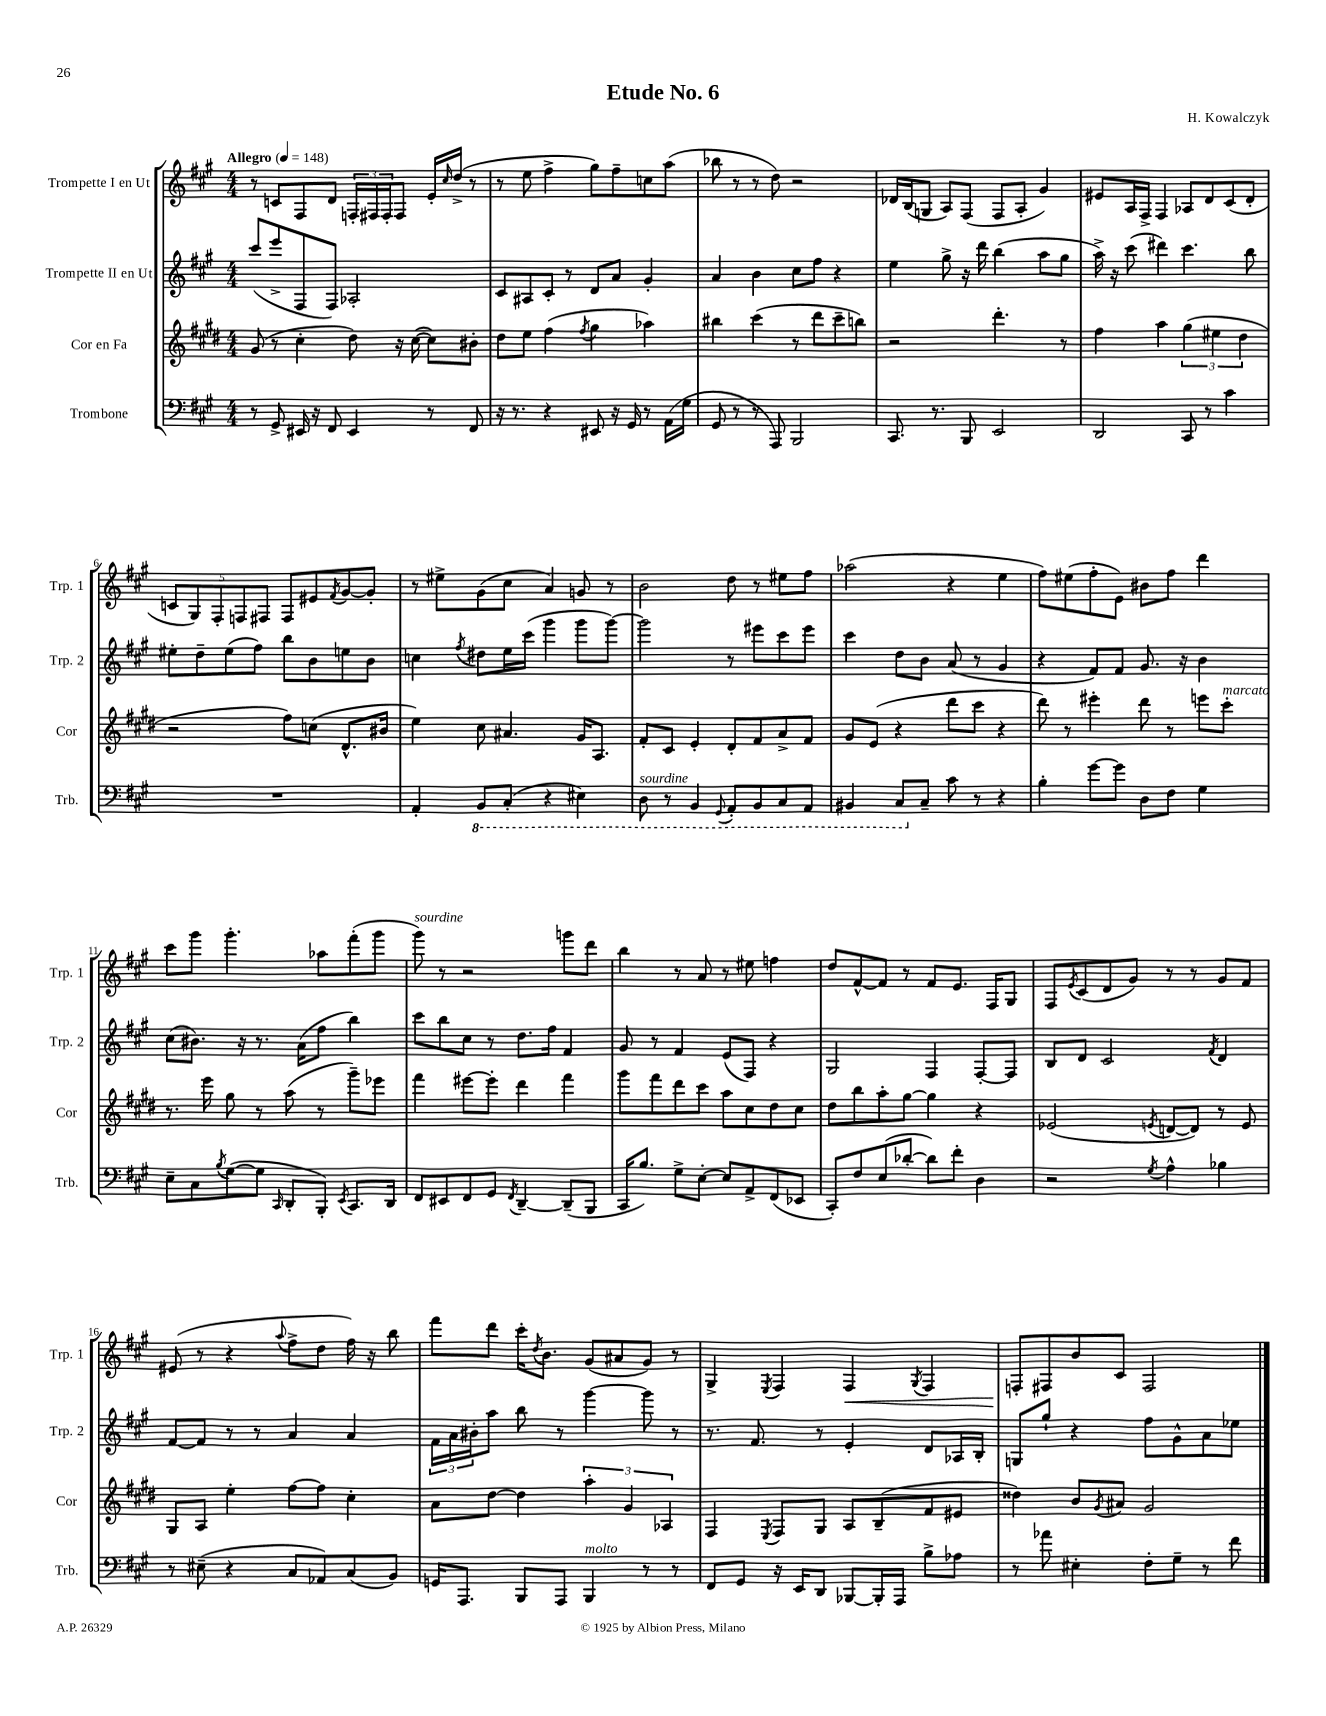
\header { title = "Etude No. 6" composer = "H. Kowalczyk" }
<<
\new StaffGroup <<
\new Staff = "s0" \with { instrumentName = "Trompette I en Ut" shortInstrumentName = "Trp. 1" } {
    \clef treble \key a \major \numericTimeSignature \time 4/4 \tempo "Allegro" 4 = 148
    r8 c'8 fis8 d'8 \tuplet 3/2 { f16-. fis16 fis16-. } fis8 e'16-. \grace { cis''16 } d''16->( r8 |
    r8 e''8 fis''4-> gis''8) fis''8-- c''8 a''8( |
    bes''8 r8 r8 d''8) r2 |
    des'16 b16( g8 a8) fis8( fis8 a8-. gis'4) |
    eis'8 a16 fis16-> fis4 aes8 d'8 cis'8( d'8-. |
    \tuplet 5/4 { c'8 gis8) fis8-. f8 fis8 } fis8 eis'8 \acciaccatura { fis'8 } gis'8~ gis'8-. |
    r8 eis''8-> gis'8( cis''8 a'4) g'8 r8 |
    b'2 d''8 r8 eis''8 fis''8 |
    aes''2( r4 e''4 |
    fis''8) eis''8( fis''8-. e'8) bis'8 fis''8 d'''4 |
    cis'''8 gis'''8 gis'''4.-. aes''8 fis'''8-.( gis'''8 |
    gis'''8^\markup { \italic "sourdine" }) r8 r2 g'''8 d'''8 |
    b''4 r8 a'8 r8 eis''8 f''4 |
    d''8 fis'8~-^ fis'8 r8 fis'8 e'8. fis16 gis8 |
    fis8 \acciaccatura { e'8 } cis'8( d'8 gis'8) r8 r8 gis'8 fis'8 |
    eis'8( r8 r4 \appoggiatura { a''8 } fis''8-> d''8 fis''16) r16 b''8 |
    fis'''8 d'''8 cis'''16-. \acciaccatura { d''8 } b'8. gis'8( ais'8 gis'8) r8 |
    gis4-> \acciaccatura { e8 } fis4 fis4\< \acciaccatura { gis8 } fis4 |
    f8-.\! fis8 b'8 cis'8 fis2 \bar "|." |
}
\new Staff = "s1" \with { instrumentName = "Trompette II en Ut" shortInstrumentName = "Trp. 2" } {
    \clef treble \key a \major \numericTimeSignature \time 4/4
    cis'''8( e'''8-> fis8 fis8) aes2-. |
    cis'8 ais8 cis'8-. r8 d'8 a'8 gis'4-. |
    a'4 b'4 cis''8 fis''8 r4 |
    e''4 gis''8-> r16 d'''16 b''4( a''8 gis''8 |
    a''16->) r16 cis'''8( dis'''4) cis'''4. b''8 |
    eis''8-. d''8-- eis''8( fis''8) b''8 b'8 e''8 b'8 |
    c''4 \acciaccatura { fis''8 } dis''8 e''16 cis'''16( gis'''4 gis'''8 gis'''8~) |
    gis'''2 r8 eis'''8 cis'''8 eis'''8 |
    cis'''4 d''8 b'8 a'8( r8 gis'4 |
    r4 fis'8) fis'8 gis'8. r16 b'4 |
    cis''8( bis'8.) r16 r8. a'16( fis''8 b''4) |
    cis'''8 b''8 cis''8 r8 d''8. fis''16 fis'4 |
    gis'8 r8 fis'4 e'8( fis8) r4 |
    gis2 fis4 fis8~-. fis8 |
    b8 d'8 cis'2 \acciaccatura { fis'8 } d'4 |
    fis'8~ fis'8 r8 r8 a'4 a'4 |
    \tuplet 3/2 { fis'16 a'16 bis'16-. } a''8 b''8 r8 gis'''4~ gis'''8 r8 |
    r8. fis'8. r8 e'4-. d'8 aes16 b16-. |
    g8 gis''8-! r4 fis''8 gis'8-^ a'8 ees''8 \bar "|." |
}
\new Staff = "s2" \with { instrumentName = "Cor en Fa" shortInstrumentName = "Cor" } {
    \clef treble \key e \major \numericTimeSignature \time 4/4
    gis'8( r8 cis''4-. dis''8) r16 cis''16~( cis''8) bis'8-. |
    dis''8 e''8 fis''4( \acciaccatura { fis''8 } gis''4 aes''4) |
    bis''4 cis'''4( r8 dis'''8 cis'''8-- b''8) |
    r2 dis'''4.-. r8 |
    fis''4 a''4 \tuplet 3/2 { gis''4( eis''4 dis''4 } |
    r2 fis''8) c''8( dis'8.-^ bis'16 |
    e''4) cis''8 ais'4. gis'16 a8. |
    fis'8-. cis'8 e'4-. dis'8-. fis'8 a'8-> fis'8 |
    gis'8 e'8( r4 dis'''8 cis'''8 r4 |
    dis'''8) r8 eis'''4-. dis'''8 r8 e'''8 cis'''8-.^\markup { \italic "marcato" } |
    r8. e'''16 gis''8 r8 a''8( r8 gis'''8--) ees'''8 |
    fis'''4 eis'''8~ eis'''8-. dis'''4 fis'''4 |
    gis'''8 fis'''8 dis'''8 cis'''8 a''8 cis''8 dis''8 cis''8 |
    dis''8 b''8 a''8-. gis''8~ gis''4 r4 |
    ees'2( \acciaccatura { e'8 } d'8~ d'8) r8 e'8 |
    gis8 a8 e''4-. fis''8~ fis''8 cis''4-. |
    a'8 dis''8~ dis''4 \tuplet 3/2 { a''4-. gis'4 aes4 } |
    fis4 \acciaccatura { e8 } fis8 gis8 a8 b8--( fis'8 eis'8 |
    disis''4) b'8 \acciaccatura { gis'8 } ais'8 gis'2 \bar "|." |
}
\new Staff = "s3" \with { instrumentName = "Trombone" shortInstrumentName = "Trb." } {
    \clef bass \key a \major \numericTimeSignature \time 4/4
    r8 gis,8-> eis,16 r16 fis,8 eis,4 r8 fis,8 |
    r16 r8. r4 eis,8 r16 gis,16 r8 a,16( gis16 |
    gis,8 r8 r8 a,,8) b,,2 |
    cis,8. r8. b,,8 e,2 |
    d,2 cis,8 r8 cis'4 |
    R1 |
    a,4-. \ottava #-1 b,,8 cis,8-.( r4 eis,4) |
    d,8^\markup { \italic "sourdine" } r8 b,,4 \appoggiatura { gis,,8 } a,,8-. b,,8 cis,8 a,,8 |
    bis,,4 cis,8 \ottava #0 cis8-- cis'8 r8 r4 |
    b4-. gis'8~ gis'8 d8 fis8 gis4 |
    e8-- cis8 \acciaccatura { b8 } gis8~( gis8 \grace { cis,16 } d,8-. b,,8-.) \acciaccatura { e,8 } cis,8. d,16 |
    fis,8 eis,8 fis,8 gis,8 \acciaccatura { fis,8 } d,4~-- d,8--( b,,8 |
    cis,16 b8.) gis8-> e8~-. e8 a,8-> fis,8( ees,8 |
    cis,8-.) fis8 e8( des'8~-. des'8) fis'8-. d4 |
    r2 \acciaccatura { gis8 } a4-^ bes4 |
    r8 eis8--( r4 cis8 aes,8) cis8( b,8) |
    g,16 a,,8. b,,8 a,,8 b,,4^\markup { \italic "molto" } r8 r8 |
    fis,8 gis,8 r16 e,16 d,8 bes,,8~ bes,,16-. a,,16 b8-> aes8 |
    r8 aes'8 eis4-. fis8-. gis8-- r8 fis'8 \bar "|." |
}
>>
>>
